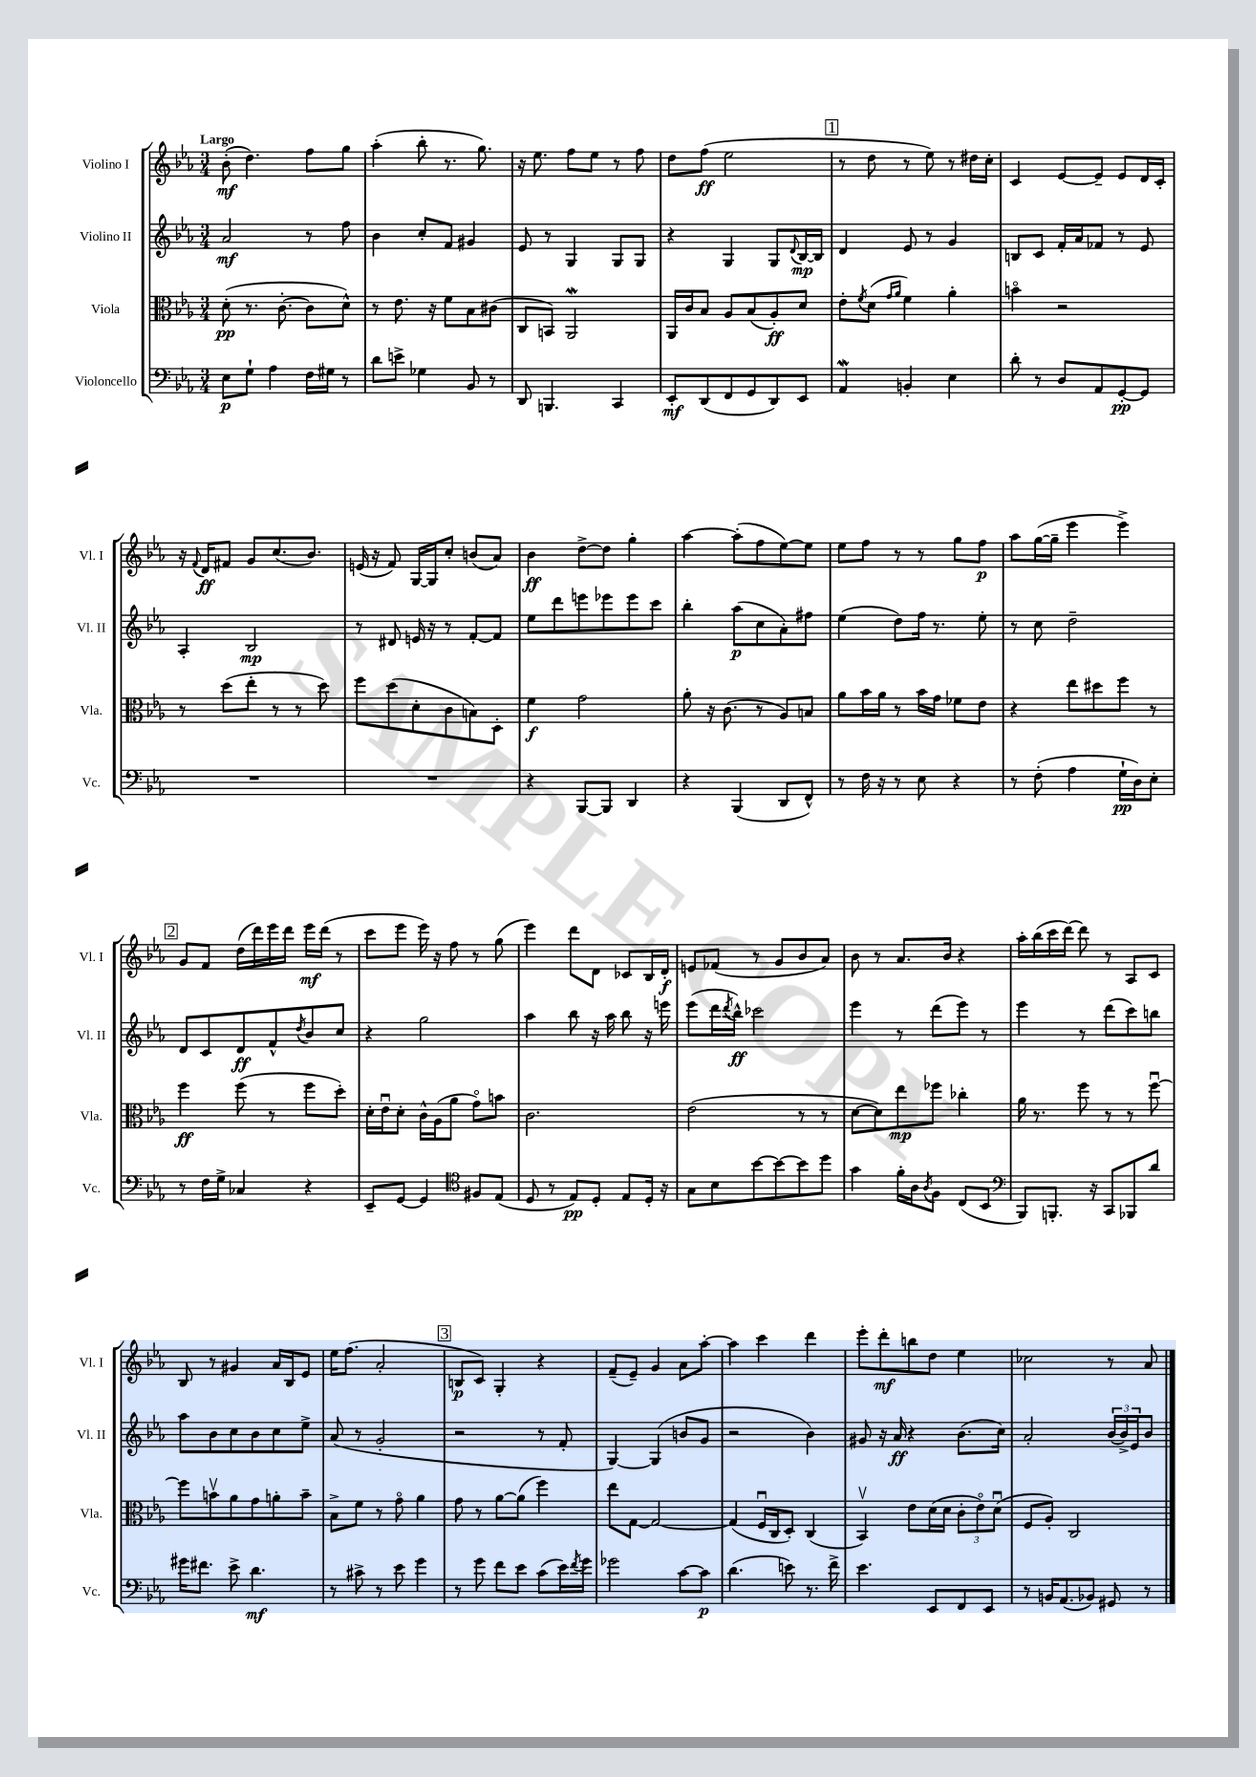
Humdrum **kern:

**kern	**kern	**kern	**kern
*staff4	*staff3	*staff2	*staff1
*clefF4	*clefC3	*clefG2	*clefG2
*k[b-e-a-]	*k[b-e-a-]	*k[b-e-a-]	*k[b-e-a-]
*M3/4	*M3/4	*M3/4	*M3/4
8E-	(8d'	2a-	(8b-'
8G`	8.r	.	4.dd)
4A-	.	.	.
.	[8.c'	.	.
16F	8c]	8r	8ff
16G#	.	.	.
8r	8d^^)	8ff	8gg
=	=	=	=
8d	8r	4b-	(4aa-'
8e^	8.e-	.	.
4G-	.	8cc'	8bb-'
.	16r	.	.
.	8f	8f	8.r
8BB-	8B-	4g#	.
.	.	.	8.gg)
8r	(8c#	.	.
=	=	=	=
8DD	8C	8e-	16r
.	.	.	8.ee-
4.BBB	8BB)	8r	.
.	2AA-	4G	8ff
.	.	.	8ee-
4CC	.	8G	8r
.	.	8G	8ff
=	=	=	=
8EE-'	16AA-	4r	8dd
.	16c	.	.
(8DD	8B-	.	(8ff
8FF	8A-	4G	2ee-
8GG	(8B-	.	.
8DD)	8A-')	8G	.
.	.	8qqd	.
8EE-	8d	[16B-	.
.	.	16B-]	.
=	=	=	=
4AA-	8e-'	4d	8r
.	8qf	.	.
.	(8d	.	8dd
.	16qqg	.	.
.	16qqa-	.	.
4BB'	4f)	8e-	8r
.	.	8r	8ee-)
4E-	4a-'	4g	8r
.	.	.	16dd#
.	.	.	16cc'
=	=	=	=
8d'	4bo	8B	4c
8r	.	8c	.
8D	2r	16f'	[8e-
.	.	16a-	.
8AA-	.	8f-	8e-~]
[8GG'	.	8r	8e-
8GG]	.	8e-	16d
.	.	.	16c'
=	=	=	=
2.r	8r	4A-'	16r
.	.	.	8qqf
.	.	.	16d
.	(8dd	.	8f#
.	8ee-'	2B-	8g
.	8r	.	(8.cc
.	8r	.	.
.	.	.	8.b-)
.	8dd)	.	.
=	=	=	=
2.r	8ff	8r	(16e
.	.	.	16r
.	(8dd	8d#	8f)
.	8d'	16e	[16G
.	.	16r	16G]
.	8c	8r	8cc'
.	8B)	[8f'	(8b
.	8D'	8f]	8a-)
=	=	=	=
4r	4f	8ee-	4b-
.	.	8ddd	.
[8BBB-	2g	8eee	[8dd^
8BBB-]	.	8eee-	8dd]
4DD	.	8eee-	4gg'
.	.	8ccc	.
=	=	=	=
4r	8a-'	4bb-'	[4aa-
.	16r	.	.
.	(8.c	.	.
(4BBB-	.	(8aa-	(8aa-']
.	8r	8cc	8ff
8DD	8A-)	8a-')	[8ee-)
8FF^^)	8B	8ff#	8ee-]
=	=	=	=
8r	8a-	(4ee-	8ee-
16F	16b-	.	8ff
16r	16a-	.	.
8r	8r	8dd)	8r
8E-	16b-	16ff	8r
.	16g	8.r	.
4r	8f-	.	8gg
.	8e-	8ee-'	8ff
=	=	=	=
8r	4r	8r	8aa-
(8F'	.	8cc	([16gg
.	.	.	16gg~]
4A-	8ee-	2dd~	4eee-
.	8dd#	.	.
16G`	8ff	.	4eee-^)
16D)	.	.	.
8E-'	8r	.	.
=	=	=	=
8r	4ff	8d	8g
16F	.	8c	8f
16G^	.	.	.
4C-	(8ff	8d	(16dd
.	.	.	16ddd)
.	8r	8f^^	16eee-
.	.	.	16ddd
.	.	8qdd	.
4r	8ff	8b-	16eee-
.	.	.	(16ddd
.	8dd')	8cc	8r
=	=	=	=
8EE-~	16d'	4r	8ccc
.	16e-u	.	.
[8GG	8d'	.	8eee-
4GG]	16c^^	2gg	16eee-)
.	(16A-	.	16r
.	8a-	.	8ff
*clefC4	*	*	*
8F#	8go)	.	8r
(8E-	8b	.	(8gg
=	=	=	=
8D	2.c	4aa-	4eee-)
8r	.	.	.
8E-)	.	8bb-	8ddd
8D'	.	16r	8d
.	.	16aa-	.
8E-	.	8bb-	8c-
16D'	.	16r	16B-
16r	.	16eee	16d'
=	=	=	=
8G	(2e-	(8eee-	8e
8B-	.	16ddd	(8f-
.	.	8qddd	.
.	.	16bb-^^)	.
[8b-	.	2ccc-	8r
8b-_	.	.	8g
8b-]	8r	.	8b-
8dd	8r	.	8a-)
=	=	=	=
4g	[8d	4eee-	8b-
.	8d])	.	8r
16f'	8ee-	8r	8.a-
16A-	.	.	.
8qA-	.	.	.
8F	8ff-	(8ddd	.
.	.	.	16b-
(8C	4cc-'	8eee-)	4r
8BB-	.	8r	.
=	=	=	=
*clefF4	*	*	*
8BBB-)	16a-	4eee-	16aa-'
.	8.r	.	(16bb-
8.BBB'	.	.	16ccc
.	.	.	[16ddd)
.	8ff	8r	8ddd]
16r	.	.	.
8CC	8r	(8ddd	8r
8BBB-	8r	8ccc)	8A-
8d	[8ffu	8bb	8c
=	=	=	=
16g#	8ff]	8aa-	8B-
8.f#	.	.	.
.	8bv	8b-	8r
8e-^	8a-	8cc	4g#
4.d	8g	8b-	.
.	8a'	8cc	16a-
.	.	.	16B-
.	8b~	8ee-^	8e-
=	=	=	=
8r	8B-^	(8a-	16ee-
.	.	.	(8.ff
8c#^	8f	8r	.
8r	8r	2g'	2a-'
8e-	8go	.	.
4g	4a-	.	.
=	=	=	=
8r	8g	2r	8B
8g	8r	.	8c)
8f	[8a-	.	4G'
8e-	(8a-]	.	.
(8c	4ff)	8r	4r
16e-)	.	8f'	.
8qf	.	.	.
16g	.	.	.
=	=	=	=
2g-	8ee-	[4G)	(8f~
.	[8G	.	8e-~)
.	2G_	(4G]	4g
[8c	.	8b	8a-
8c]	.	8g	[8aa-'
=	=	=	=
(4.d	(4G]	2r	4aa-]
.	16Fu	.	4ccc
.	16C	.	.
8e)	8D')	.	.
8.r	(4C	4b-)	4ddd
16f^	.	.	.
=	=	=	=
4.e-	4BB-v)	8g#	8eee-'
.	.	16r	8ddd'
.	.	16a-	.
.	8e-	4r	8bb
8EE-	(16d	.	8dd
.	16d	.	.
8FF	12c'	(8.b-	4ee-
.	12e-o)	.	.
8EE-	.	.	.
.	(12du	.	.
.	.	16cc)	.
=	=	=	=
8r	8F	2a-'	2cc-
16BB	8A-')	.	.
(8.AA-	.	.	.
.	2C	.	.
8BB-)	.	.	.
8GG#	.	(24b-	8r
.	.	24b-^)	.
.	.	24e-	.
8r	.	8b-	8a-
==	==	==	==
*-	*-	*-	*-
